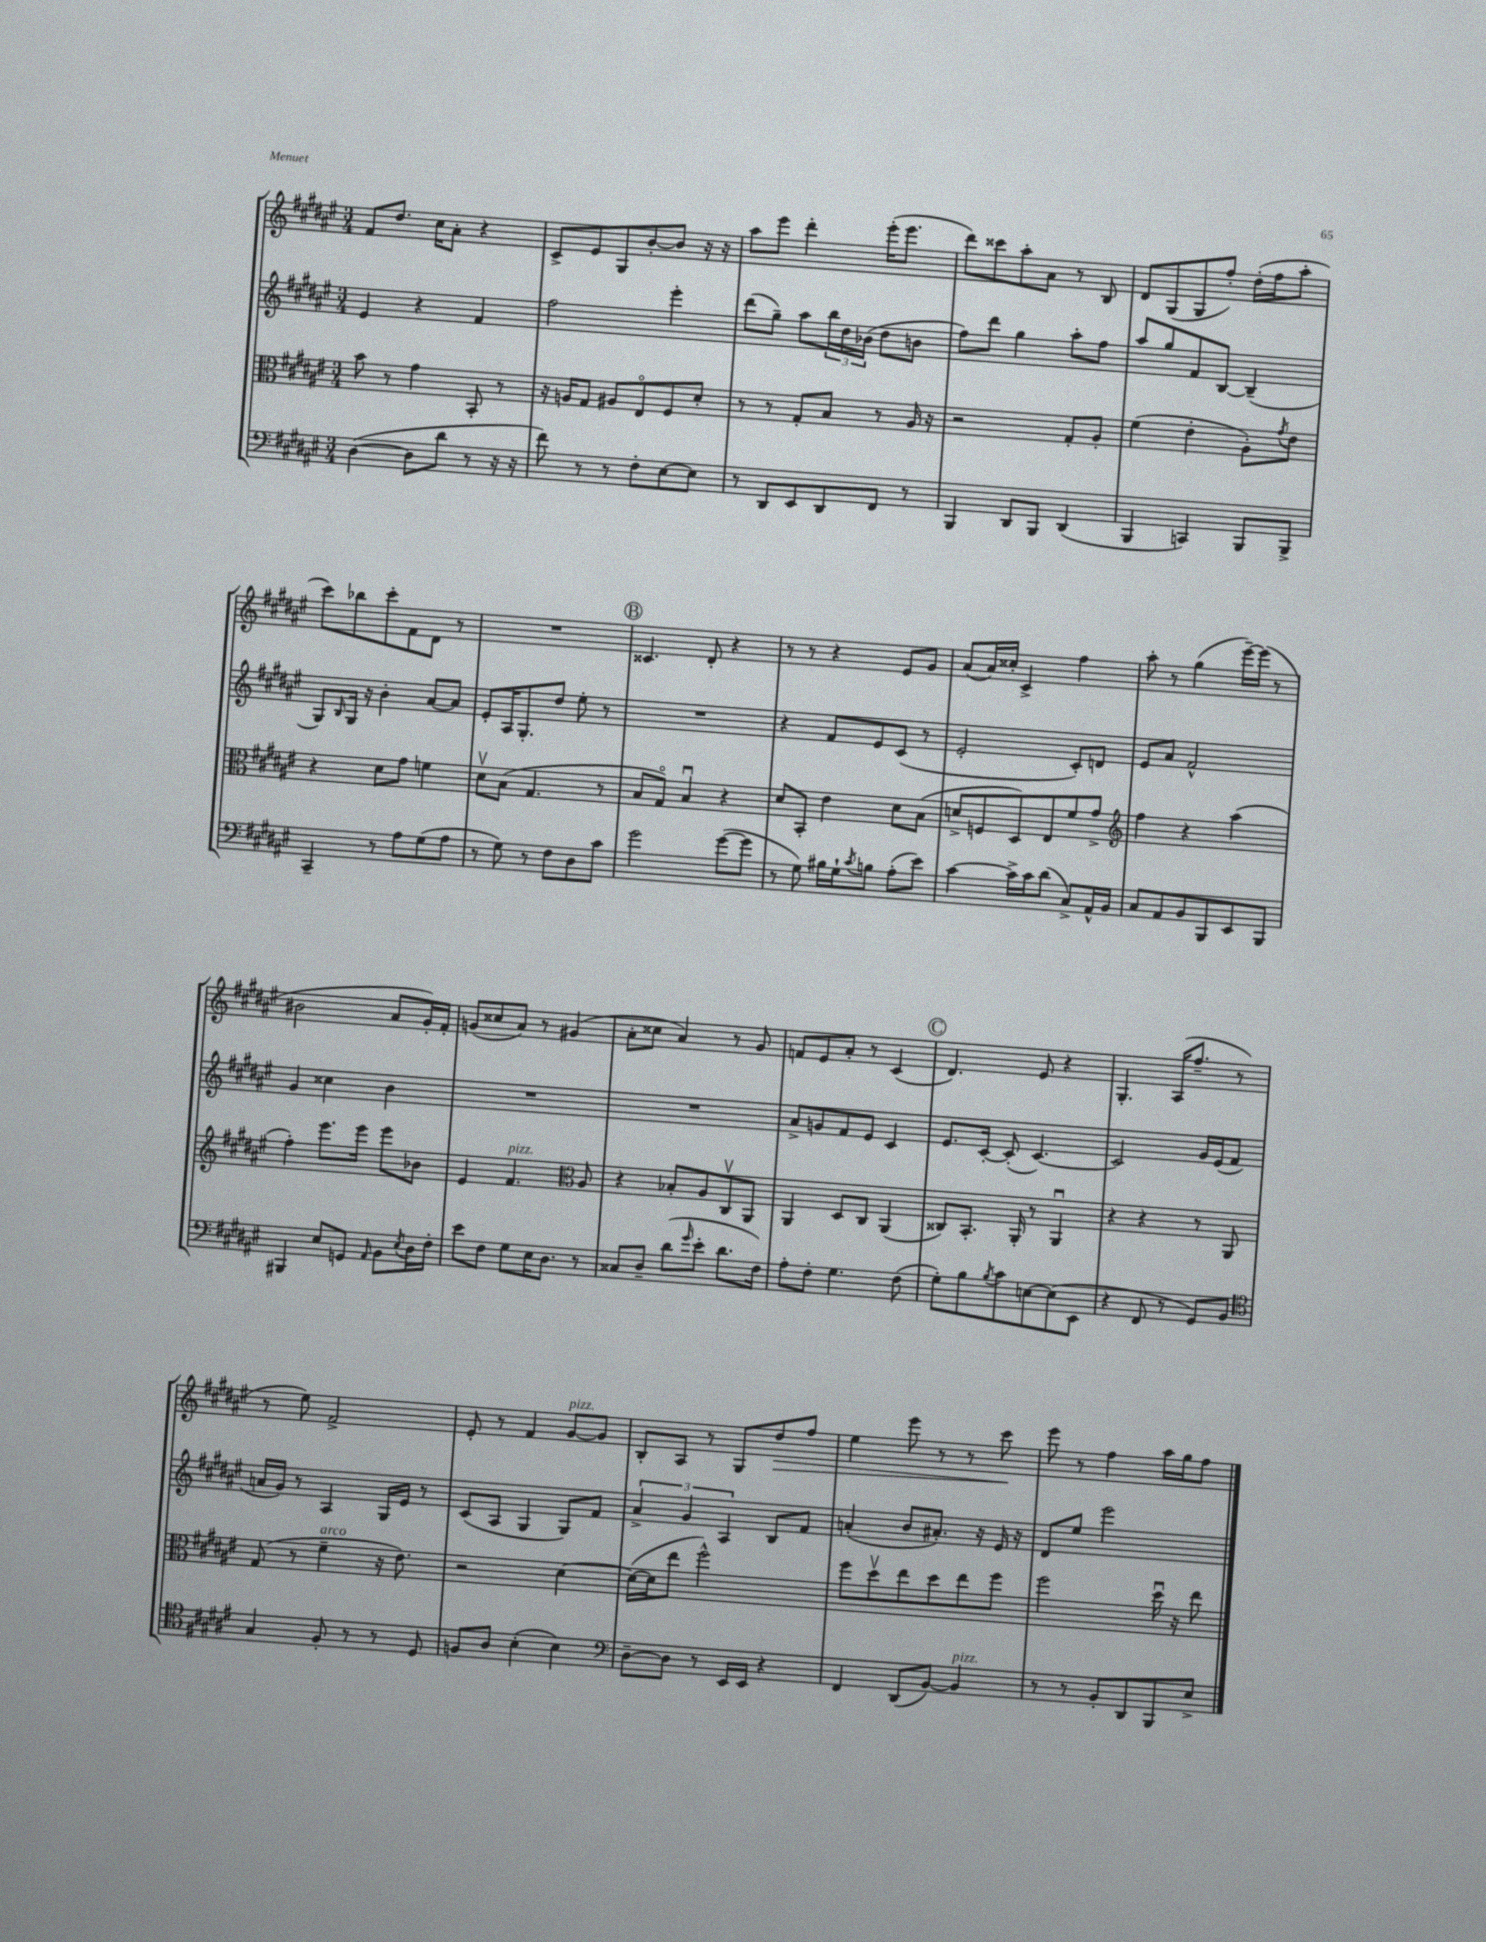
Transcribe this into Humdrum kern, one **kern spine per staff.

**kern	**kern	**kern	**kern
*staff4	*staff3	*staff2	*staff1
*clefF4	*clefC3	*clefG2	*clefG2
*k[f#c#g#d#a#e#]	*k[f#c#g#d#a#e#]	*k[f#c#g#d#a#e#]	*k[f#c#g#d#a#e#]
*M3/4	*M3/4	*M3/4	*M3/4
([4D#\	8b\	4e#/	8f#/L
.	8r	.	8.dd#/J
8D#\]L	4g#\	4r	.
.	.	.	16cc#\LK
8d#\J	.	.	8a#'\J
8r	8BB'/	4f#/	4r
16r	8r	.	.
16r	.	.	.
=	=	=	=
8f#\)	16r	2ff#\	8c#^/L
.	16A/LK	.	.
8r	8G#/J	.	8e#/
8r	8A#/L	.	8G#/
8F#'\L	8E#o/	.	[8b'/
[8E#\	8F#/	4eee#'\	8b/]J
8E#\]J	8d#'/J	.	16r
.	.	.	16r
=	=	=	=
8r	8r	(8ddd#\L	8aa#\L
8DD#/L	8r	8gg#~\J)	8eee#\J
8EE#/	8G#'/L	8aa#\L	4ddd#'\
8DD#/	8B/J	24bb\L	.
.	.	24dd#\	.
.	.	(24b-\JJ	.
8FF#/J	8r	8dd#\L	(16eee#'\LK
.	.	.	8.eee#\J
8r	16A#/	8b\J	.
.	16r	.	.
=	=	=	=
4BBB/	2r	8ff#\L)	8ddd#\L)
.	.	8ddd#\J	8ccc##\
8DD#/L	.	4gg#\	8aa#'\
8BBB/J	.	.	8a#\J
(4DD#/	8G#'/L	8aa#'\L	8r
.	8A#'/J	8ff#\J	8B/
=	=	=	=
4BBB/	(4f#\	8aa#/L	8d#/L
.	.	8gg#/	(8G#/
4CC/)	4e#'\	8f#/	8G#/
.	.	[8B/J	8ff#'/J)
8BBB/L	8A#'\L)	(4B~/]	(16dd#'\LL
.	.	.	16ff#\J
.	8qg#/	.	.
8BBB^/J	8e#\J	.	8aa#'\J
=	=	=	=
4CC#~/	4r	8G#/L)	8ccc#\L)
.	.	16qqB/	.
.	.	16G#/Jk	8bb-\
.	.	16r	.
8r	8d#\L	4b'\	8ccc#'\
8A#\L	8g#\J	.	8f#\
(8G#\	4f\	[8a#/L	8d#\J
8A#\J	.	8a#/]J	8r
=	=	=	=
8r	8d#v\L	8e#'/L	2.r
8G#\)	(8B\J	16A#/K	.
.	.	8.G#'/	.
8r	4.G#/	.	.
8F#\L	.	8dd#/J	.
8D#\	.	8ee#'\	.
8c#\J	8r	8r	.
=	=	=	=
2g#\	8B/L	2.r	4.c##/
.	8G#o/J)	.	.
.	4Bu/	.	.
.	.	.	8d#'/
([8g#\L	4r	.	4r
8g#\]J	.	.	.
=	=	=	=
8r	8d#/L	4r	8r
8G#\)	8BB'/J	.	8r
16B#\LL	4e#\	8f#/L	4r
16G#`\J	.	.	.
8qc#/	.	.	.
8B\J	.	8e#/	.
(8A#'\L	8d#\L	(8c#/J	8e#/L
8e#\J)	(8B\J	8r	8g#/J
=	=	=	=
[4c#\	8d^/L	2e#'/	(8a#/L
.	8F/	.	16a#/L)
.	.	.	16cc##'/JJ
16c#^\]LL	8D#/)	.	4c#^/
16c#\J	.	.	.
(8d#\J	8E#/	.	.
8C#^/L)	8f#/	8c#'/L)	4ff#\
16AA#^^/L	8g#^/J	8d/J	.
16BB/JJ	.	.	.
=	=	=	=
*	*clefG2	*	*
8C#/L	4ff#\	8e#/L	8aa#'\
8AA#/	.	8a#/J	8r
8BB/	4r	2f#^^/	(4gg#\
8BBB/	.	.	.
8EE#/	(4aa#\	.	[16eee#~\LL)
.	.	.	(16eee#\]JJ
8BBB/J	.	.	8r
=	=	=	=
4BBB#/	4ff#'\)	4g#/	2b#\
8E#/L	8.eee#\L	4cc##\	.
8GG/J	.	.	.
.	16eee#\Jk	.	.
16qqAA#/	.	.	.
8BB\L	8eee#\L	4b\	8a#/L
8qE#/	.	.	.
16D#\L	8b-\J	.	16g#'/L)
16F#'\JJ	.	.	16f#'/JJ
=	=	=	=
8e#\L	4e#/	2.r	(8g/L
8F#\J	.	.	8cc##/
8G#\L	4.f#/	.	8a#/J)
16E#\K	.	.	8r
8.D#\J	.	.	.
.	.	.	(4g#/
*	*clefC3	*	*
8r	8A#/	.	.
=	=	=	=
8C##/L	4r	2.r	8a#'\L
8D#~/J	.	.	8cc##\J
(8d#\L	8B-'/L	.	4a#/)
16qqg#/	.	.	.
8e#'\J	8A#/	.	.
8.d#\L	8C#v/	.	8r
.	8AA#/J	.	8g#/
16F#\Jk)	.	.	.
=	=	=	=
8A#'\L	4AA#/	8a#^/L	8f/L
8F#'\J	.	8g/	8e#/
4.G#\	8D#/L	8f#/	8a#'/J
.	8C#/J	8e#/J	8r
.	(4AA#/	4c#/	(4c#/
(8F#\	.	.	.
=	=	=	=
8G#'\L)	8C##/L)	8.e#/L	4.d#/)
8B\	8.BB'/J	.	.
.	.	[16c#'/Jk	.
8qB/	.	.	.
8c#\	.	(8c#'/]	.
.	16AA#'/	.	.
[8E\	8r	[4.c#/)	8e#/
(8E\]	4AA#u/	.	4r
8EE#\J	.	.	.
=	=	=	=
4r	4r	2c#/]	4.G#'/
8FF#/	4r	.	.
8r	.	.	(16A#/LK
.	.	.	8.ff#~/J
8GG#/L)	8r	16g#/LL	.
.	.	(16e#/J	.
8BB/J	8AA#/	8f#/J	8r
=	=	=	=
*clefC4	*	*	*
4G#/	(8G#/	16a/LL	8r
.	.	16g#/JJ)	.
.	8r	8r	8ee#\)
8F#'/	4f#~\	4A#/	2f#^/
8r	.	.	.
8r	16r	16G#/LL	.
.	8.e#\)	16e#/JJ	.
8D#/	.	8r	.
=	=	=	=
8F/L	2r	(8c#/L	8e#'/
8A#/J	.	8A#/J	8r
(4B'\	.	4G#/	4f#/
4B\)	[4d#\	8G#/L)	[8g#/L
.	.	8f#/J	8g#/]J
=	=	=	=
*clefF4	*	*	*
[8D#~\L	(16d#\_LL	6a#^/	8B'/L
.	16d#\]J	.	.
8D#\]J	8ee#\J	.	8A#/J
.	.	6g#/	.
8r	2ff#^^\)	.	8r
.	.	6A#/	.
16EE#/LL	.	.	8G#/L
16EE#/JJ	.	.	.
4r	.	8B/L	8dd#/
.	.	8f#/J	8ff#/J
=	=	=	=
4FF#/	8ff#\L	(4a'/	4ee#\
.	8dd#v\	.	.
(8DD#/L	8ee#\	8b/L	8eee#\
[8BB/J)	8dd#\	8.a#'/J)	8r
4BB/]	8ee#\	.	8r
.	.	16r	.
.	8ff#\J	16e#/	8ccc#\
.	.	16r	.
=	=	=	=
8r	2ff#\	8d#/L	8eee#\
8r	.	8ee#/J	8r
8BB'/L	.	2eee#\	4ff#\
8DD#/	.	.	.
8BBB/	16dd#u\	.	16aa#\LL
.	16r	.	16gg#\J
8E#^/J	8ee#\	.	8ff#\J
==	==	==	==
*-	*-	*-	*-
